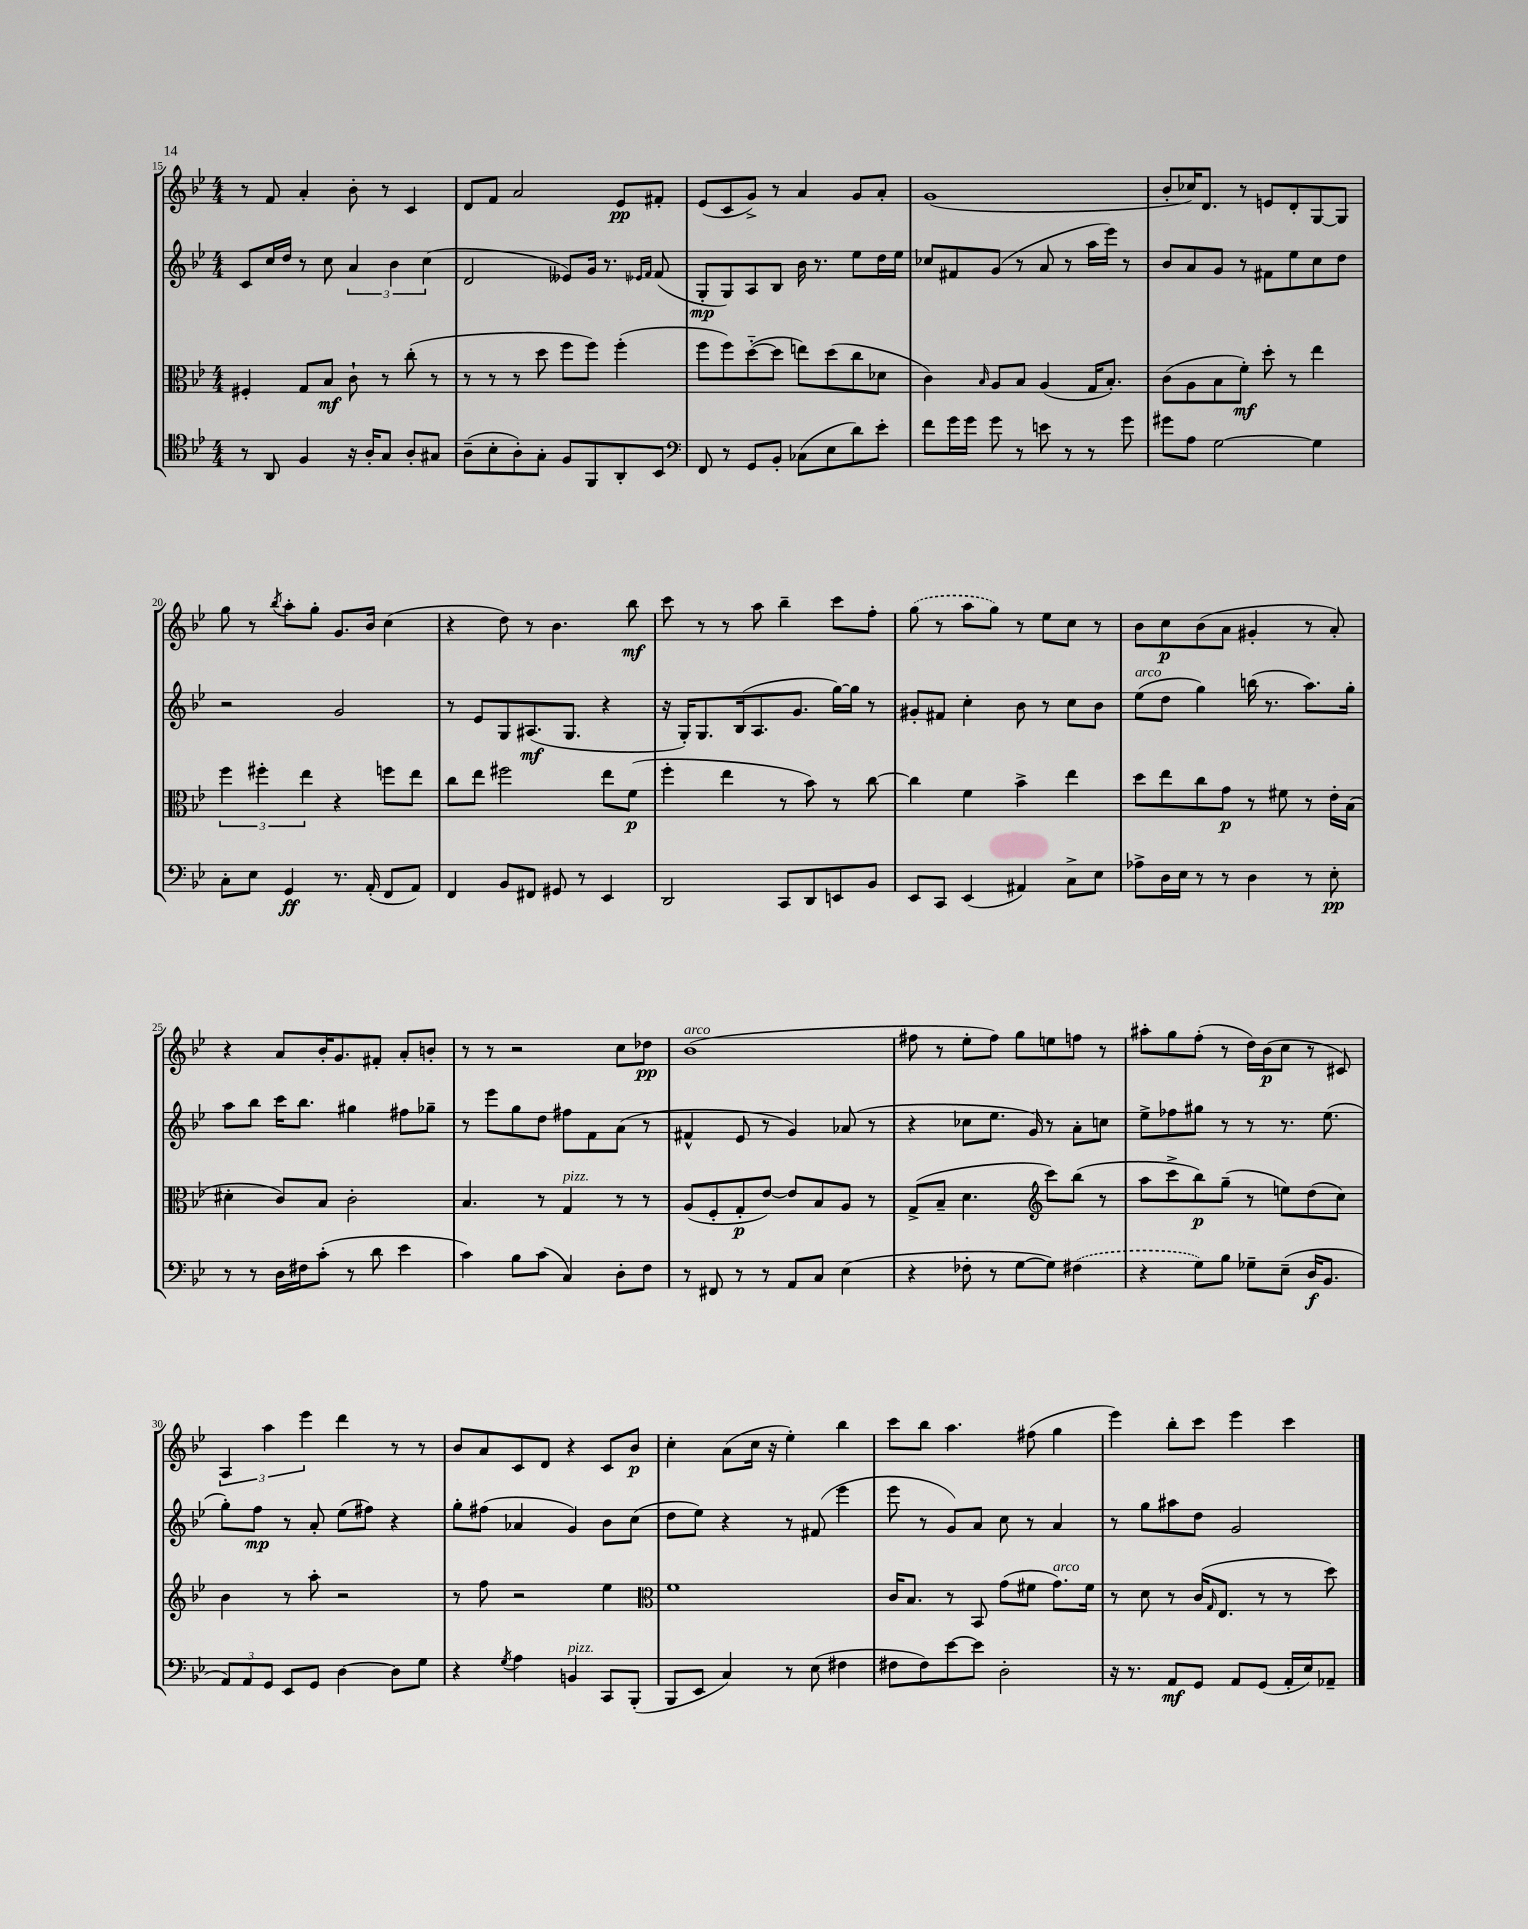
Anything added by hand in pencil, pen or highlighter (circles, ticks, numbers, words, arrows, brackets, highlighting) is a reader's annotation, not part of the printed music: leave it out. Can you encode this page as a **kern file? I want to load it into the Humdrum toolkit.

**kern	**kern	**kern	**kern
*staff4	*staff3	*staff2	*staff1
*clefC4	*clefC3	*clefG2	*clefG2
*k[b-e-]	*k[b-e-]	*k[b-e-]	*k[b-e-]
*M4/4	*M4/4	*M4/4	*M4/4
8r	4F#'	8c	8r
8AA	.	16cc	8f
.	.	16dd	.
4F	8G	8r	4a'
.	8B-	8cc	.
16r	8c`	6a	8b-'
16A'	.	.	.
8G	8r	.	8r
.	.	6b-	.
8A'	(8cc'	.	4c
.	.	(6cc	.
8G#	8r	.	.
=	=	=	=
(8A~	8r	2d	8d
8B-'	8r	.	8f
8A')	8r	.	2a
8G'	8dd	.	.
8F	8ff	8e--)	.
8FF	8ff)	16g	.
.	.	8.r	.
8AA'	(4ff'	.	8e-
.	.	16qqe-	.
.	.	16qqf	.
8BB-	.	(8f	8f#'
=	=	=	=
*clefF4	*	*	*
8FF	8ff	8G'	(8e-
8r	8ff)	8G)	8c
8GG	([8dd'~	8A	8g^)
8BB-'	8dd]	8B-	8r
(8C-	8ee)	16b-	4a
.	.	8.r	.
8E-	(8dd	.	.
8d)	8cc	8ee-	8g
8e-'	8d-	16dd	8a'
.	.	16ee-	.
=	=	=	=
8f	4c)	8cc-	(1g
16g	.	8f#	.
16g	.	.	.
.	16qqB-	.	.
8g	8A	(8g	.
8r	8B-	8r	.
8e	(4A	8a	.
8r	.	8r	.
8r	16G	16aa	.
.	8.B-')	16eee-)	.
8g	.	8r	.
=	=	=	=
8g#	(8c	8b-	8b-'
8A	8A	8a	16cc-)
.	.	.	8.d
[2G	8B-	8g	.
.	8f')	8r	8r
.	8dd'	8f#	8e
.	8r	8ee-	8d'
4G]	4ee-	8cc	[8G
.	.	8dd	8G]
=	=	=	=
8C'	6ff	2r	8gg
8E-	.	.	8r
.	6ff#'	.	.
.	.	.	8qbb-
4GG	.	.	8aa'
.	6ee-	.	.
.	.	.	8gg'
8.r	4r	2g	8.g
(16AA'	.	.	16b-
8FF	8ff	.	(4cc
8AA)	8ee-	.	.
=	=	=	=
4FF	8cc	8r	4r
.	8ee-	8e-	.
8BB-	2ff#	8G	8dd)
8FF#	.	(8.A#	8r
8GG#	.	.	4.b-
.	.	8.G	.
8r	.	.	.
4EE-	8ee-	4r	.
.	(8f	.	8bb-
=	=	=	=
2DD	4ff'	16r	8ccc
.	.	16G')	.
.	.	8.G	8r
.	4ee-	.	8r
.	.	(16B-	.
.	.	8.A	8aa
8CC	8r	.	4bb-~
.	.	8.g	.
8DD	8b-)	.	.
8EE	8r	[16gg)	8ccc
.	.	16gg]	.
8BB-	[8cc	8r	8ff'
=	=	=	=
8EE-	4cc]	8g#'	(8gg
8CC	.	8f#	8r
(4EE-	4f	4cc'	8aa
.	.	.	8gg)
4AA#)	4b-^	8b-	8r
.	.	8r	8ee-
8C^	4ee-	8cc	8cc
8E-	.	8b-	8r
=	=	=	=
8A-^	8dd	(8ee-	8b-
16D	8ee-	8dd	8cc
16E-	.	.	.
8r	8cc	4gg)	(8b-
8r	8g	.	8a
4D	8r	(16bb	4g#'
.	.	8.r	.
.	8f#	.	.
8r	8r	8.aa)	8r
8E-'	16e-'	.	8a')
.	(16B-	16gg'	.
=	=	=	=
8r	4d#'	8aa	4r
8r	.	8bb-	.
16D	8c)	16ccc	8a
16F#	.	8.bb-	.
(8c'	8B-	.	16b-'
.	.	.	8.g
8r	2c'	4gg#	.
8d	.	.	8f#'
4e-	.	8ff#	8a'
.	.	8gg-~	8b'
=	=	=	=
4c)	4.B-	8r	8r
.	.	8eee-	8r
8B-	.	8gg	2r
(8c	8r	8dd	.
4C)	4G	8ff#	.
.	.	8f	.
8D'	8r	(8a	8cc
8F	8r	8r	8dd-
=	=	=	=
8r	(8A	4f#^^	(1b-
8FF#	8F'	.	.
8r	8G'	8e-	.
8r	[8e-)	8r	.
8AA	8e-]	4g)	.
8C	8B-	.	.
(4E-	8A	(8a-	.
.	8r	8r	.
=	=	=	=
4r	(8G^	4r	8ff#
.	8B-~	.	8r
8F-'	4.d	8cc-	8ee-'
8r	.	8.ee-	8ff#)
[8G	.	.	8gg
.	.	16g)	.
*	*clefG2	*	*
8G])	8ccc)	8r	8ee
(4F#	(8bb-	8a'	8ff
.	8r	8cc	8r
=	=	=	=
4r	8aa	8ee-^	8aa#'
.	8ccc^	8ff-	8gg
8G)	8bb-)	8gg#	(8ff'
8B-	(8gg~	8r	8r
8G-~	8r	8r	16dd)
.	.	.	(16b-
(8E-~	8ee)	8.r	8cc
16D	(8dd	.	8r
8.BB-	.	(8.ee-	.
.	8cc)	.	8c#)
=	=	=	=
12AA)	4b-	8gg')	6A
12AA	.	.	.
.	.	8ff	.
12GG	.	.	6aa
8EE-	8r	8r	.
.	.	.	6eee-
8GG	8aa'	8a'	.
[4D	2r	(8ee-	4ddd
.	.	8ff#)	.
8D]	.	4r	8r
8G	.	.	8r
=	=	=	=
4r	8r	8gg'	8b-
.	8ff	(8ff#	8a
8qG	.	.	.
4A	2r	4a-	8c
.	.	.	8d
4BB	.	4g)	4r
8CC	4ee-	8b-	8c
(8BBB-'	.	(8cc	8b-
=	=	=	=
*	*clefC3	*	*
8BBB-	1f	8dd	4cc'
8EE-	.	8ee-)	.
4C)	.	4r	(8a
.	.	.	16cc
.	.	.	16r
8r	.	8r	4ee-')
(8E-	.	(8f#	.
4F#	.	4eee-	4bb-
=	=	=	=
8F#	16c	8eee-	8ccc
.	8.B-	.	.
8F#)	.	8r	8bb-
[8e-	8r	8g)	4.aa
8e-]	8BB-	8a	.
2D'	(8g	8cc	.
.	8f#	8r	(8ff#
.	8.g)	4a	4gg
.	16f#	.	.
=	=	=	=
16r	8r	8r	4eee-)
8.r	.	.	.
.	8d	8gg	.
8AA	8r	8aa#	8bb-'
8GG	(16c	8dd	8ccc
.	16qqG	.	.
.	8.E-	.	.
8AA	.	2g	4eee-
(8GG	8r	.	.
16AA'	8r	.	4ccc
16E-)	.	.	.
8AA-~	8dd)	.	.
==	==	==	==
*-	*-	*-	*-
